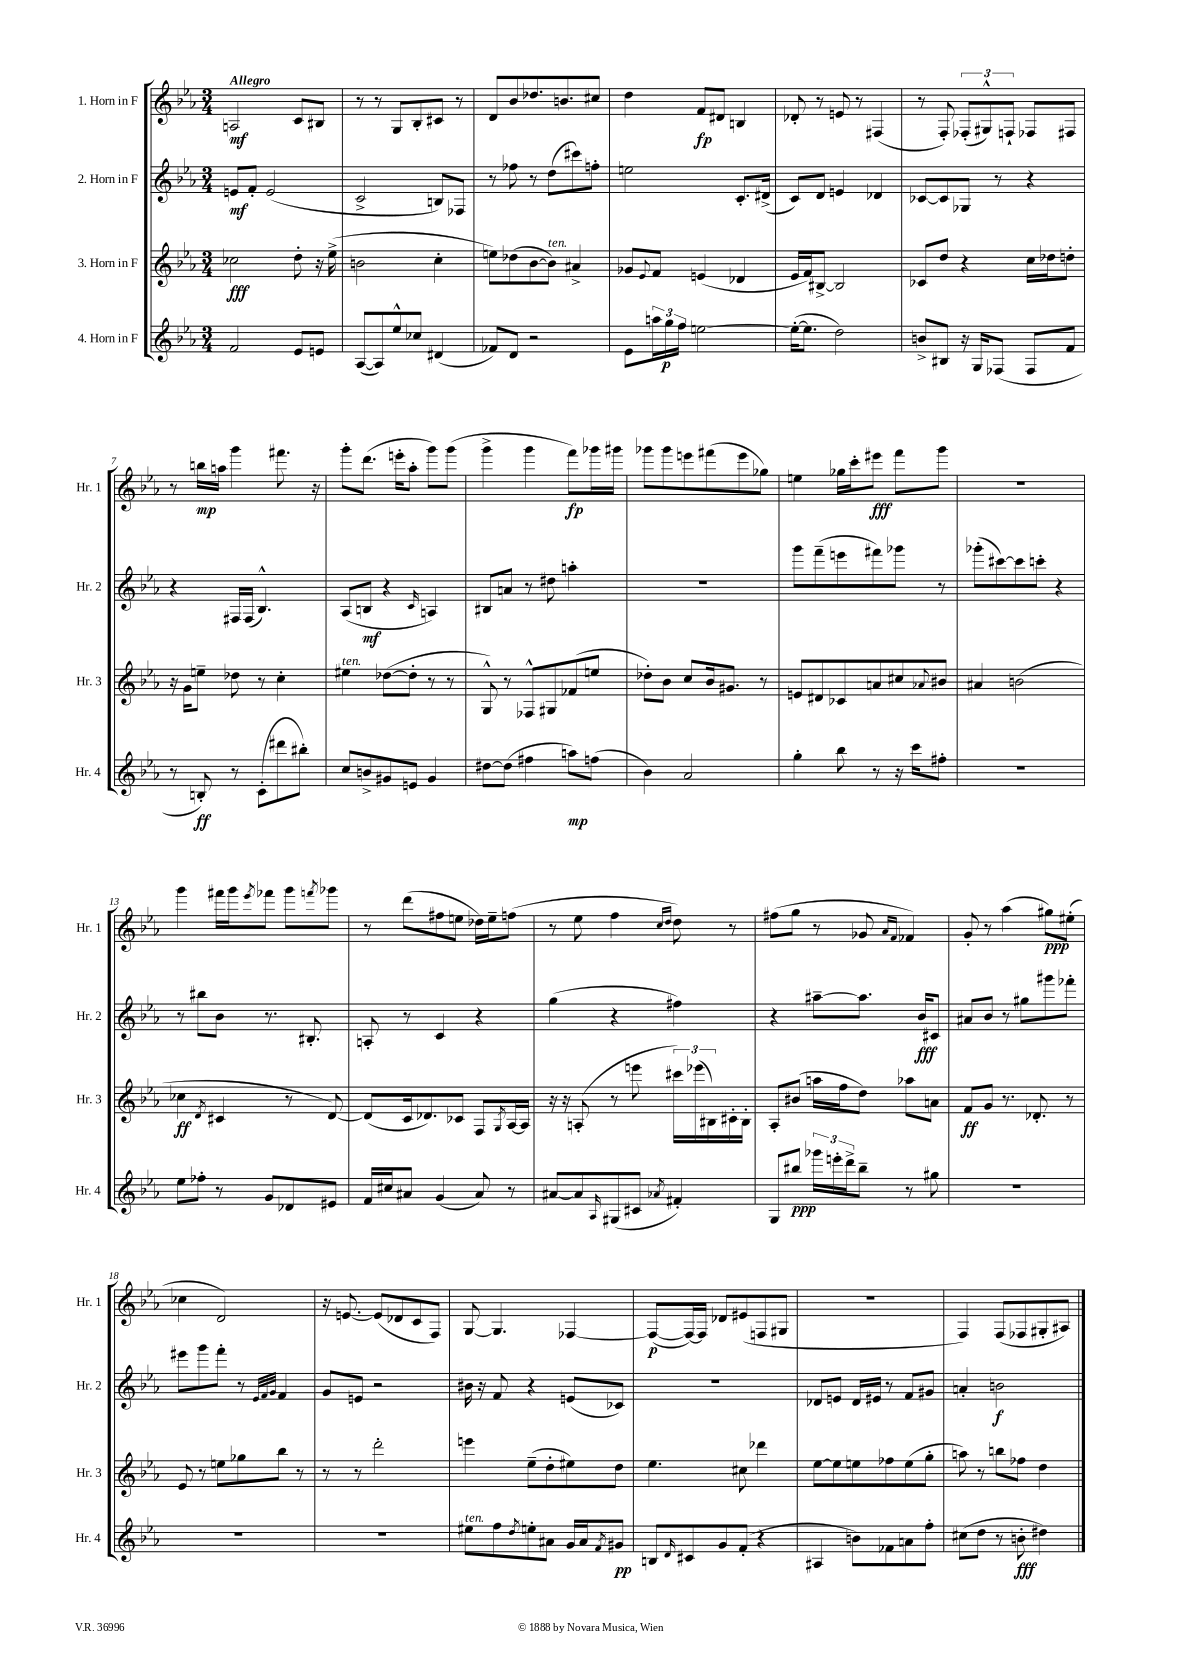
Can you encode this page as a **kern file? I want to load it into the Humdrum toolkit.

**kern	**dynam	**kern	**dynam	**kern	**dynam	**kern	**dynam
*part4	*part4	*part3	*part3	*part2	*part2	*part1	*part1
*staff4	*staff4	*staff3	*staff3	*staff2	*staff2	*staff1	*staff1
*I"4. Horn in F	*	*I"3. Horn in F	*	*I"2. Horn in F	*	*I"1. Horn in F	*
*I'Hr. 4	*	*I'Hr. 3	*	*I'Hr. 2	*	*I'Hr. 1	*
*clefG2	*	*clefG2	*	*clefG2	*	*clefG2	*
*k[b-e-a-]	*	*k[b-e-a-]	*	*k[b-e-a-]	*	*k[b-e-a-]	*
*M3/4	*	*M3/4	*	*M3/4	*	*M3/4	*
=1	=1	=1	=1	=1	=1	=1	=1
!	!	!	!	!	!	!LO:TX:a:B:t=Allegro	!
2f/	.	2cc-X\	fff	8en/L	mf	2An/	mf
.	.	.	.	8f'/J	.	.	.
.	.	.	.	(2e/	.	.	.
8e-/L	.	8dd'\	.	.	.	8c/L	.
8en/J	.	16r	.	.	.	8B#X/J	.
.	.	(16ee-^\	.	.	.	.	.
=2	=2	=2	=2	=2	=2	=2	=2
([8A-/L	.	2bn\	.	2c^/	.	8r	.
8A-/])	.	.	.	.	.	8r	.
8ee-^^/	.	.	.	.	.	8G/L	.
8cc-X/J	.	.	.	.	.	8B-'/	.
(4d#X/	.	4cc'\	.	8Bn/L)	.	8c#X/J	.
.	.	.	.	8F-X/J	.	8r	.
=3	=3	=3	=3	=3	=3	=3	=3
8f-X/L)	.	8een\L)	.	8r	.	8d/L	.
8d/J	.	(8dd-X\	.	8ff-X\	.	8b-/	.
2r	.	[8b-\	.	8r	.	8.dd-X/	.
!	!	!LO:TX:a:i:t=ten.	!	!	!	!	!
.	.	8b-\J])	.	(8dd\L	.	.	.
.	.	.	.	.	.	8.bn/	.
.	.	4a#X^/	.	8ccc#X\)	.	.	.
.	.	.	.	8ffn'\J	.	8cc#X/J	.
=4	=4	=4	=4	=4	=4	=4	=4
8e-\L	.	8g-X/L	.	2een\	.	4dd\	.
.	.	8qqe-/	.	.	.	.	.
24aan\L	.	8f/J	.	.	.	.	.
24gg\	p	.	.	.	.	.	.
24ff\JJ	.	.	.	.	.	.	.
[2een\	.	(4en/	.	.	.	8f/L	fp
.	.	.	.	.	.	8d#X/J	.
.	.	4d-X/	.	8.c'/L	.	4Bn/	.
.	.	.	.	(16d#X^/Jk	.	.	.
=5	=5	=5	=5	=5	=5	=5	=5
(16ee'\KL_	.	16e-/LL	.	8c/L)	.	8d-X'/	.
8.ee\J]	.	16f/J)	.	.	.	.	.
.	.	[8B#X^/J	.	8d/J	.	8r	.
2dd\)	.	2B#/]	.	4en/	.	8en/	.
.	.	.	.	.	.	8r	.
.	.	.	.	4d-X/	.	(4F#X/	.
=6	=6	=6	=6	=6	=6	=6	=6
8bn^/L	.	8c-X/L	.	[8c-X/L	.	8r	.
8B#X/J	.	8dd/J	.	8c-/]	.	8F'/)	.
16r	.	4r	.	8G-X/J	.	(12F-X'/L	.
16G/KL	.	.	.	.	.	.	.
.	.	.	.	.	.	12G#X^^/)	.
(8F-X/J	.	.	.	8r	.	.	.
.	.	.	.	.	.	12Fn`/J	.
8F-/L	.	16cc\LL	.	4r	.	8F-X/L	.
.	.	16dd-X\J	.	.	.	.	.
8f/J	.	8ddn'\J	.	.	.	8F#X/J	.
!!LO:LB:g=z
=7	=7	=7	=7	=7	=7	=7	=7
8r	.	16r	.	4r	.	8r	.
.	.	16g\KL	.	.	.	.	.
8Bn'/)	ff	8een~\J	.	.	.	16bbn\LL	mp
.	.	.	.	.	.	16aan\JJ	.
8r	.	8dd-X\	.	16F#X/LL	.	4ggg\	.
.	.	.	.	(16F#/JJ	.	.	.
(8c'\L	.	8r	.	4.B-^^/)	.	.	.
8ddd#X\	.	4cc'\	.	.	.	8.fff#X\	.
8bb#X'\J)	.	.	.	.	.	.	.
.	.	.	.	.	.	16r	.
=8	=8	=8	=8	=8	=8	=8	=8
!	!	!LO:TX:a:i:t=ten.	!	!	!	!	!
8cc/L	.	4ee#X\	.	(8A-/L	.	8ggg'\L	.
8bn^/	.	.	.	8Bn/J	mf	(8.ddd\J	.
8g#X/	.	([8dd-X\L	.	4r	.	.	.
.	.	.	.	.	.	16eeen'\KL	.
8en/J	.	8dd-'\J]	.	.	.	8aa-'\J	.
.	.	.	.	16qqc/	.	.	.
4g#/	.	8r	.	4An/)	.	8ggg\L)	.
.	.	8r	.	.	.	(8ggg\J	.
=9	=9	=9	=9	=9	=9	=9	=9
[8dd#X\L	.	8G^^/)	.	8B#X/L	.	4ggg^\	.
(8dd#\J]	.	8r	.	8an/J	.	.	.
4ff#X\	.	8F-X^^/L	.	8r	.	4ggg\	.
.	.	8G#X/	.	8dd#X\	.	.	.
8aan\L)	mp	(8f-X/	.	4aan'\	.	8fff\L)	fp
(8ffn\J	.	8een/J	.	.	.	16ggg-X\L	.
.	.	.	.	.	.	16ggg#X\JJ	.
=10	=10	=10	=10	=10	=10	=10	=10
4b-\)	.	8dd-X'\L)	.	2.r	.	8ggg-X\L	.
.	.	8b-\J	.	.	.	8ggg-\	.
2a-/	.	8cc/L	.	.	.	8eeen\	.
.	.	16b-/k	.	.	.	(8fff#X\	.
.	.	8.g#X/J	.	.	.	.	.
.	.	.	.	.	.	8eee\	.
.	.	8r	.	.	.	8gg-X\J)	.
=11	=11	=11	=11	=11	=11	=11	=11
4gg'\	.	8en/L	.	8ggg\L	.	4een\	.
.	.	8d#X/	.	(8fff~\	.	.	.
8bb-\	.	8c-X/	.	8eeen\	.	16gg-X\LL	.
.	.	.	.	.	.	16ccc'\J	.
8r	.	8an/	.	8fff#X\)	.	8eee#X\J	fff
16r	.	8cc#X/	.	8ggg-X\J	.	8fff\L	.
16ccc\KL	.	.	.	.	.	.	.
.	.	8qqa-X/	.	.	.	.	.
8ff#X'\J	.	8b#X/J	.	8r	.	8ggg\J	.
=12	=12	=12	=12	=12	=12	=12	=12
2.r	.	4a#X/	.	(8ggg-X'\L	.	2.r	.
.	.	.	.	[8ccc#X\)	.	.	.
.	.	(2bn\	.	8ccc#\]	.	.	.
.	.	.	.	8cccn'\J	.	.	.
.	.	.	.	4r	.	.	.
!!LO:LB:g=z
=13	=13	=13	=13	=13	=13	=13	=13
8ee-\L	.	4cc-X\	ff	8r	.	4ggg\	.
8ff-X'\J	.	.	.	8bb#X\L	.	.	.
.	.	8qd/	.	.	.	.	.
8r	.	4c#X/	.	8b-\J	.	16fff#X\LL	.
.	.	.	.	.	.	16ggg\J	.
.	.	.	.	.	.	8qeee-/	.
8g/L	.	.	.	8.r	.	8fff-X\J	.
8d-X/	.	8r	.	.	.	8ggg\L	.
.	.	.	.	8.B#X'/	.	.	.
.	.	.	.	.	.	8qfffn/	.
8e#X/J	.	[8d/)	.	.	.	8ggg-X\J	.
=14	=14	=14	=14	=14	=14	=14	=14
16f/LL	.	(8d/L]	.	8An'/	.	8r	.
16cc#X/J	.	.	.	.	.	.	.
8a#X/J	.	16c/k	.	8r	.	(8ddd\L	.
.	.	8.d-X/)	.	.	.	.	.
(4g/	.	.	.	4c/	.	8ff#X\	.
.	.	8c-X/J	.	.	.	8een\J	.
8a#/)	.	8F/L	.	4r	.	16dd-X\LL)	.
.	.	.	.	.	.	16ee~\J	.
.	.	8qG/	.	.	.	.	.
8r	.	[16A-/L	.	.	.	(8ffn\J	.
.	.	16A-/JJ]	.	.	.	.	.
=15	=15	=15	=15	=15	=15	=15	=15
[8a#X/L	.	16r	.	(4gg\	.	8r	.
.	.	16r	.	.	.	.	.
8a#/]	.	(8An'/	.	.	.	8ee-\	.
16qqA-/	.	.	.	.	.	.	.
(8G#X/	.	8r	.	4r	.	4ff\	.
8c#X/J	.	8eeen\	.	.	.	.	.
.	.	.	.	.	.	16qqcc/LL	.
8qa-X/	.	.	.	.	.	16qqdd/JJ	.
4f#X'/)	.	24ccc#X\LL)	.	4ff#X\)	.	8dd\)	.
.	.	(24eee-X\	.	.	.	.	.
.	.	24B#X\)	.	.	.	.	.
.	.	16c#X'\	.	.	.	8r	.
.	.	16B#'\JJ	.	.	.	.	.
=16	=16	=16	=16	=16	=16	=16	=16
8G/L	.	8A-'/L	.	4r	.	(8ff#X\L	.
8bb#X/J	ppp	(8b#X/J	.	.	.	8gg\J	.
24ggg-X\LL	.	16aan\LL	.	[8aa#X~\L	.	8r	.
24eeen'\	.	.	.	.	.	.	.
.	.	16ff\J	.	.	.	.	.
24ddd^\J	.	.	.	.	.	.	.
8bb#~\J	.	8dd\J)	.	8.aa#\J]	.	8g-X/	.
.	.	.	.	.	.	16qqa-/LL	.
.	.	.	.	.	.	16qqf/JJ	.
8r	.	8aa-X\L	.	.	.	4f-X/)	.
.	.	.	.	16b-/KL	fff	.	.
8gg#X\	.	8an\J	.	8c#X/J	.	.	.
=17	=17	=17	=17	=17	=17	=17	=17
2.r	.	8f/L	ff	8a#X/L	.	8g'/	.
.	.	8g/J	.	8b-/J	.	8r	.
.	.	8.r	.	8r	.	(4aa-\	.
.	.	.	.	8gg#X\L	.	.	.
.	.	8.d-X'/	.	.	.	.	.
.	.	.	.	8ggg#X\	.	8gg#X\L)	ppp
.	.	8r	.	8fff-X'\J	.	(8ee#X'\J	.
!!LO:LB:g=z
=18	=18	=18	=18	=18	=18	=18	=18
2.r	.	8e-/	.	8eee#X\L	.	4cc-X\	.
.	.	8r	.	8ggg\	.	.	.
.	.	8een\L	.	8fff'\J	.	2d/)	.
.	.	8gg-X\	.	8r	.	.	.
.	.	.	.	32qqe-/LLL	.	.	.
.	.	.	.	32qqf/	.	.	.
.	.	.	.	32qqg/JJJ	.	.	.
.	.	8bb-\J	.	4f/	.	.	.
.	.	8r	.	.	.	.	.
=19	=19	=19	=19	=19	=19	=19	=19
2.r	.	8r	.	8g/L	.	16r	.
.	.	.	.	.	.	[8.en/	.
.	.	8r	.	8en/J	.	.	.
.	.	2ddd'\	.	2r	.	(8e/L]	.
.	.	.	.	.	.	8d-X/	.
.	.	.	.	.	.	8c/	.
.	.	.	.	.	.	8F/J)	.
=20	=20	=20	=20	=20	=20	=20	=20
!LO:TX:a:i:t=ten.	!	!	!	!	!	!	!
8ee#X\L	.	4eeen\	.	16b#X\	.	[8G/	.
.	.	.	.	16r	.	.	.
8ff\	.	.	.	8f/	.	4.G/]	.
8qdd/	.	.	.	.	.	.	.
8een'\	.	(8ee-~\L	.	4r	.	.	.
8a#X\J	.	8dd'\	.	.	.	.	.
16g/LL	.	8ee#X\)	.	(8en/L	.	[4F-X/	.
16a#/J	.	.	.	.	.	.	.
8qf/	.	.	.	.	.	.	.
8g#X/J	pp	8dd\J	.	8c-X/J)	.	.	.
=21	=21	=21	=21	=21	=21	=21	=21
8Bn/L	.	4.ee-\	.	2.r	.	(8F-/L_	p
16qqd/	.	.	.	.	.	.	.
8c#X/	.	.	.	.	.	16F-/L_)	.
.	.	.	.	.	.	16F-/JJ]	.
8g/	.	.	.	.	.	8d-X/L	.
(8f'/J	.	8cc#X\	.	.	.	(8e#X/	.
4r	.	4ddd-X\	.	.	.	8Fn/	.
.	.	.	.	.	.	8G#X/J	.
=22	=22	=22	=22	=22	=22	=22	=22
4A#X/	.	[8ee-\L	.	8d-X/L	.	2.r	.
.	.	8ee-\]	.	8en/J	.	.	.
8bn\L)	.	8een\	.	16d-/LL	.	.	.
.	.	.	.	16e#X/JJ	.	.	.
8f-X\	.	8ff-X\	.	8r	.	.	.
8an\	.	(8ee\	.	8f/L	.	.	.
8ff'\J	.	8gg'\J	.	8g#X/J	.	.	.
=23	=23	=23	=23	=23	=23	=23	=23
(8cc#X\L	.	8aan\)	.	4an'/	.	4F/)	.
8dd\J	.	8r	.	.	.	.	.
8r	.	8bbn\L	.	2bn\	f	(8F/L	.
8bn'\	fff	8ff-X\J	.	.	.	8F-X/	.
4dd#X\)	.	4dd\	.	.	.	8G#X'/	.
.	.	.	.	.	.	8A#X/J)	.
==	==	==	==	==	==	==	==
*-	*-	*-	*-	*-	*-	*-	*-
